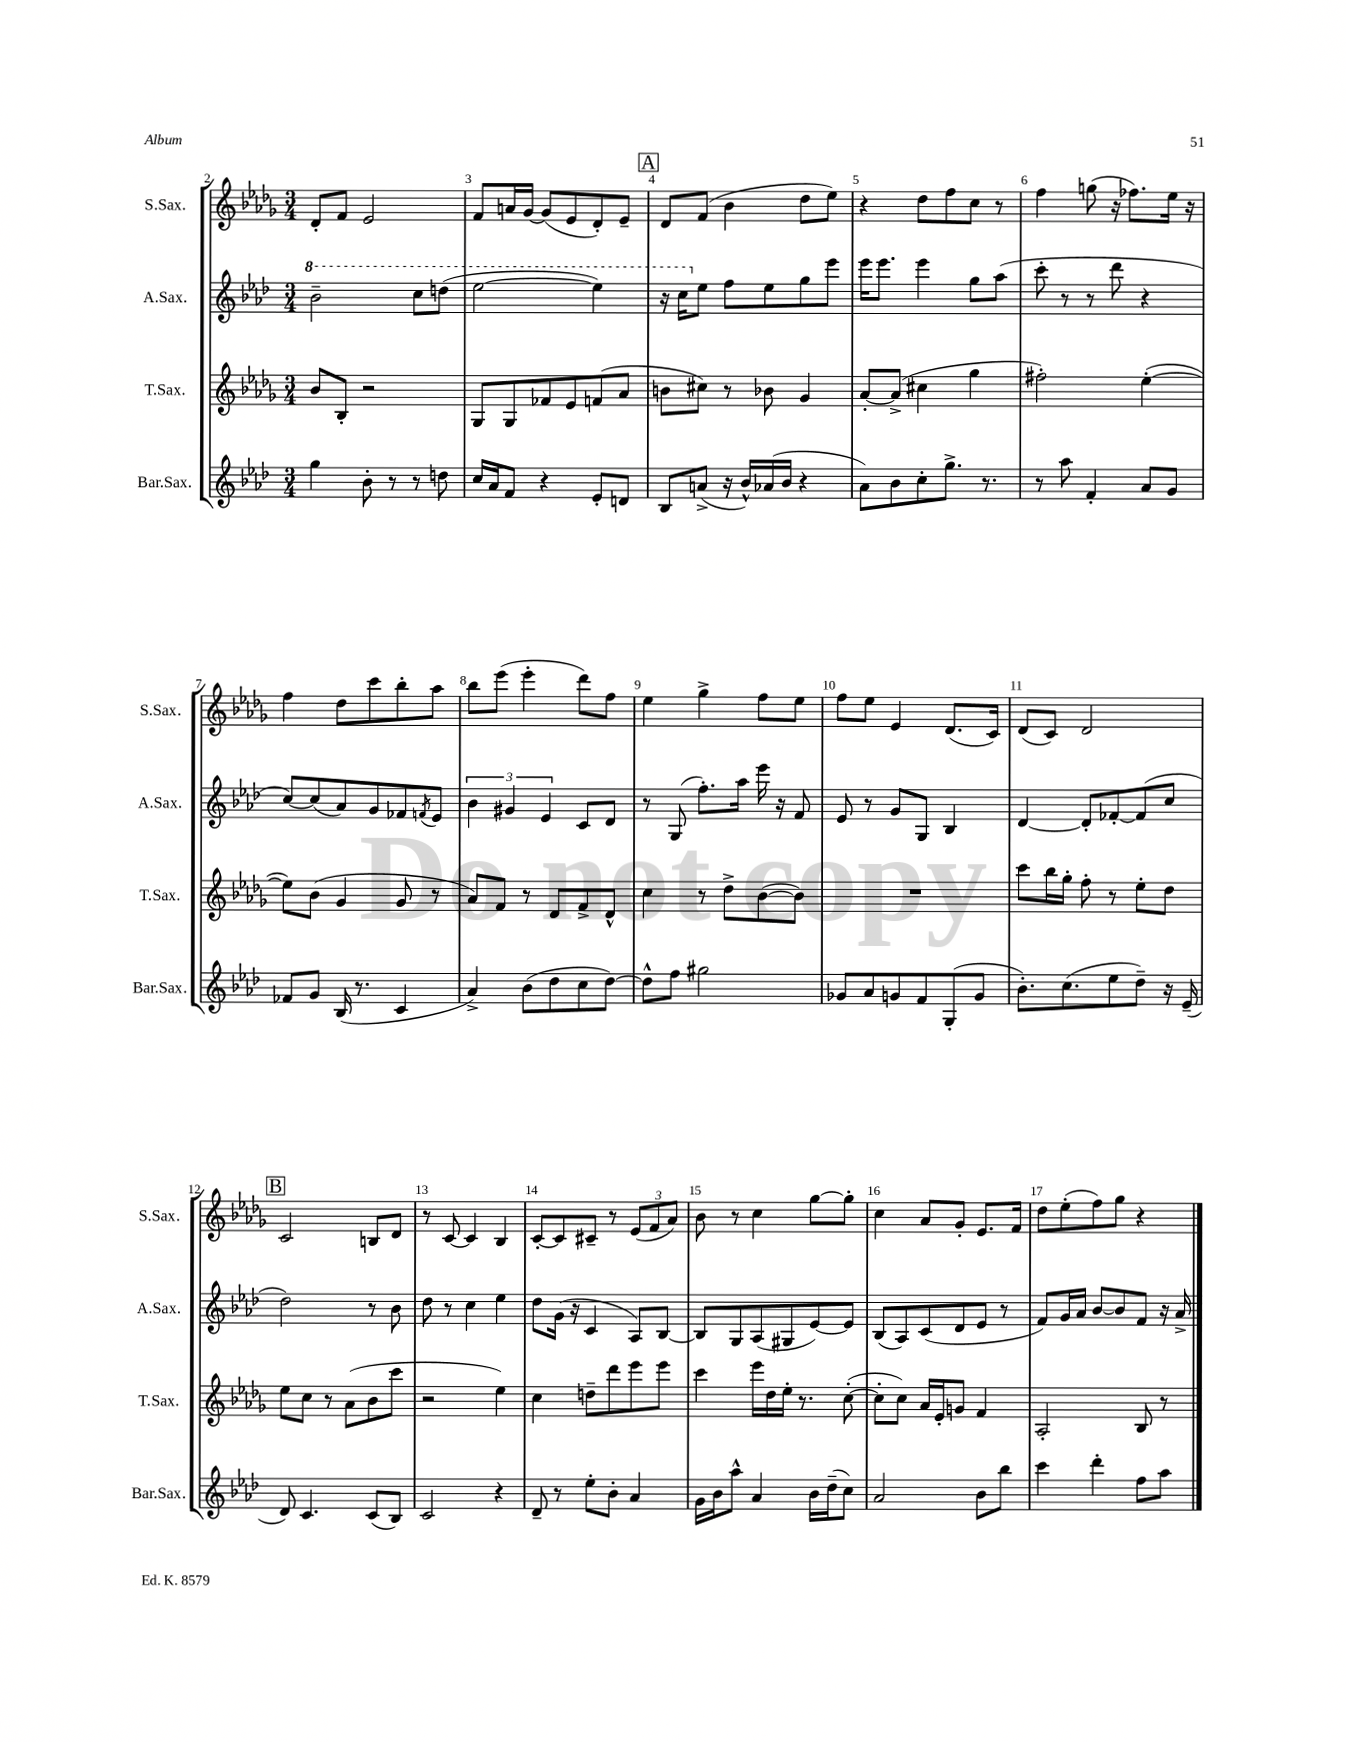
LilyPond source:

<<
\new StaffGroup <<
\new Staff = "s0" \with { instrumentName = "S.Sax." shortInstrumentName = "S.Sax." } {
    \clef treble \key des \major \numericTimeSignature \time 3/4
    des'8-. f'8 ees'2 |
    f'8 a'16 ges'16~ ges'8( ees'8 des'8-.) ees'8-- |
    \mark \markup { \box "A" } des'8 f'8( bes'4 des''8 ees''8) |
    r4 des''8 f''8 c''8 r8 |
    f''4 g''8( r16 fes''8.) ees''16 r16 |
    f''4 des''8 c'''8 bes''8-. aes''8 |
    bes''8 ees'''8( ees'''4-. des'''8) f''8 |
    ees''4 ges''4-> f''8 ees''8 |
    f''8 ees''8 ees'4 des'8.( c'16) |
    des'8( c'8) des'2 |
    \mark \markup { \box "B" } c'2 b8 des'8 |
    r8 c'8~ c'4 bes4 |
    c'8~-. c'8 cis'8-- r8 \tuplet 3/2 { ees'8( f'8 aes'8) } |
    bes'8 r8 c''4 ges''8~ ges''8-. |
    c''4 aes'8 ges'8-. ees'8. f'16 |
    des''8 ees''8-.( f''8) ges''8 r4 \bar "|." |
}
\new Staff = "s1" \with { instrumentName = "A.Sax." shortInstrumentName = "A.Sax." } {
    \clef treble \key aes \major \numericTimeSignature \time 3/4
    \ottava #1 bes''2-- c'''8 d'''8( |
    ees'''2~ ees'''4) |
    \mark \markup { \box "A" } r16 c'''16 \ottava #0 ees''8 f''8 ees''8 g''8 ees'''8 |
    ees'''16 ees'''8. ees'''4 g''8 aes''8( |
    c'''8-. r8 r8 des'''8 r4 |
    c''8~) c''8( aes'8) g'8 fes'8 \acciaccatura { f'8 } ees'8 |
    \tuplet 3/2 { bes'4 gis'4 ees'4 } c'8 des'8 |
    r8 g8( f''8.-.) aes''16 ees'''16 r16 f'8 |
    ees'8 r8 g'8 g8 bes4 |
    des'4~ des'8-. fes'8~-. fes'8( c''8 |
    \mark \markup { \box "B" } des''2) r8 bes'8 |
    des''8 r8 c''4 ees''4 |
    des''8 g'16( r16 c'4 aes8) bes8~ |
    bes8 g8 aes8( gis8 ees'8~) ees'8 |
    bes8( aes8) c'8( des'8 ees'8 r8 |
    f'8) g'16 aes'16 bes'8~ bes'8 f'8 r16 aes'16-> \bar "|." |
}
\new Staff = "s2" \with { instrumentName = "T.Sax." shortInstrumentName = "T.Sax." } {
    \clef treble \key des \major \numericTimeSignature \time 3/4
    bes'8 bes8-. r2 |
    ges8 ges8 fes'8 ees'8 f'8( aes'8 |
    \mark \markup { \box "A" } b'8 cis''8) r8 bes'8 ges'4 |
    aes'8~-. aes'8->( cis''4 ges''4 |
    fis''2-.) ees''4~-.( |
    ees''8) bes'8( ges'4 ges'8 r8 |
    aes'8) f'8 r8 des'8 f'8-> des'8-^ |
    c''4 r8 des''8-> bes'8~( bes'8) |
    R2. |
    c'''8 bes''16 ges''16-. f''8-. r8 ees''8-. des''8 |
    \mark \markup { \box "B" } ees''8 c''8 r8 aes'8( bes'8 c'''8 |
    r2 ees''4) |
    c''4 d''8-- des'''8 ees'''8 ees'''8 |
    c'''4 ees'''16 des''16 ees''16-. r8. c''8~-.( |
    c''8-. c''8) aes'16 ees'16-. g'8 f'4 |
    aes2-. bes8 r8 \bar "|." |
}
\new Staff = "s3" \with { instrumentName = "Bar.Sax." shortInstrumentName = "Bar.Sax." } {
    \clef treble \key aes \major \numericTimeSignature \time 3/4
    g''4 bes'8-. r8 r8 d''8 |
    c''16 aes'16 f'8 r4 ees'8-. d'8 |
    \mark \markup { \box "A" } bes8 a'8->( r16 bes'16-^) aes'16( bes'16 r4 |
    aes'8) bes'8 c''8-. g''8.-> r8. |
    r8 aes''8 f'4-. aes'8 g'8 |
    fes'8 g'8 bes16( r8. c'4 |
    aes'4->) bes'8( des''8 c''8 des''8~) |
    des''8-^ f''8 gis''2 |
    ges'8 aes'8 g'8 f'8 g8-.( g'8 |
    bes'8.-.) c''8.( ees''8 des''8--) r16 ees'16--( |
    \mark \markup { \box "B" } des'8) c'4. c'8( bes8) |
    c'2 r4 |
    des'8-- r8 ees''8-. bes'8-. aes'4 |
    g'16 bes'16 aes''8-^ aes'4 bes'16 des''16--( c''8) |
    aes'2 bes'8 bes''8 |
    c'''4 des'''4-. f''8 aes''8 \bar "|." |
}
>>
>>
\layout { \context { \Score currentBarNumber = #2 \override BarNumber.break-visibility = ##(#f #t #t) barNumberVisibility = #all-bar-numbers-visible } }
